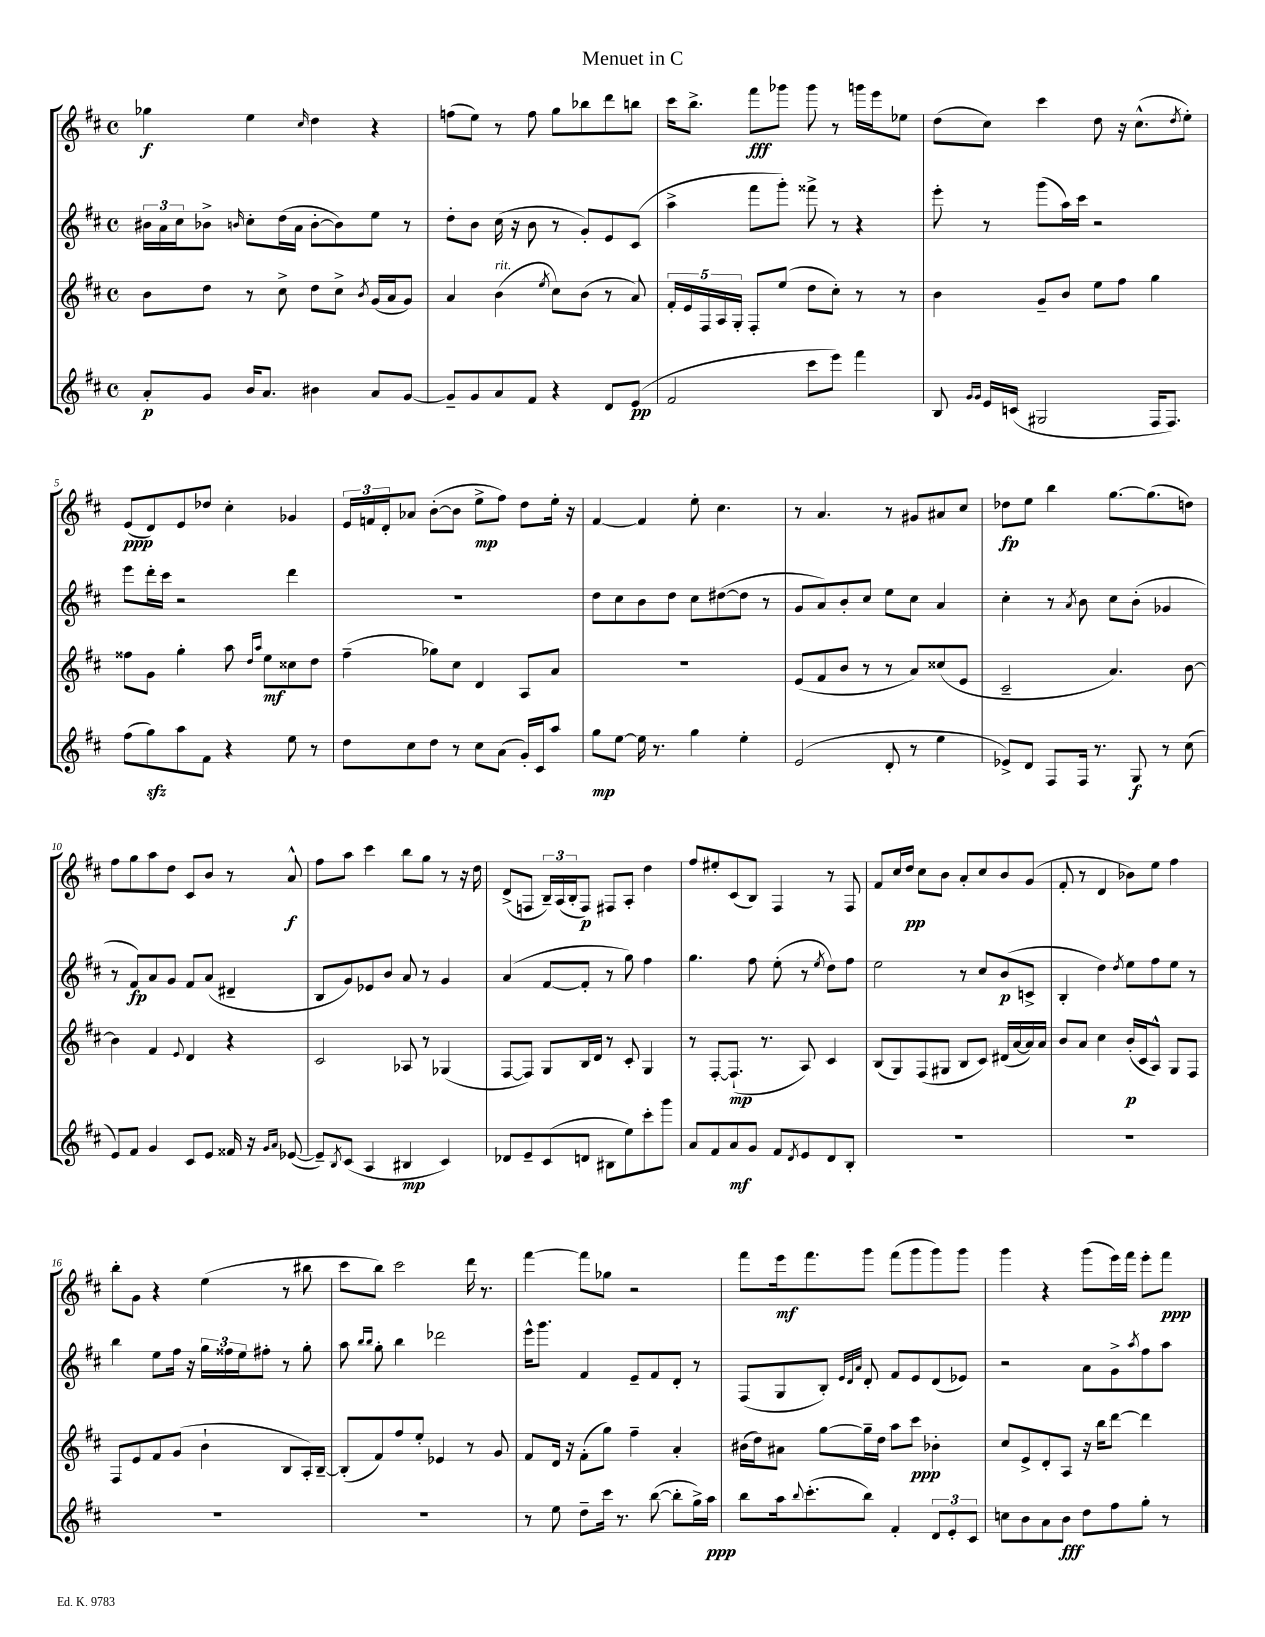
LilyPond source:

\header { title = "Menuet in C" }
<<
\new StaffGroup <<
\new Staff = "s0" {
    \clef treble \key d \major \defaultTimeSignature \time 4/4
    ges''4\f e''4 \grace { cis''16 } d''4 r4 |
    f''8( e''8) r8 f''8 g''8 bes''8 d'''8 b''8 |
    cis'''16 b''8.-> fis'''8\fff ges'''8 ges'''8 r8 g'''16 e'''16 ees''8 |
    d''8( cis''8) cis'''4 d''8 r16 cis''8.-^( \acciaccatura { d''8 } e''8-.) |
    e'8\ppp( d'8) e'8 des''8 cis''4-. ges'4 |
    \tuplet 3/2 { e'16 f'16 d'16-. } aes'8 b'8~-.( b'8 e''8->\mp fis''8) d''8 e''16-. r16 |
    fis'4~ fis'4 e''8-. cis''4. |
    r8 a'4. r8 gis'8 ais'8 cis''8 |
    des''8\fp e''8 b''4 g''8.~ g''8.( d''8) |
    fis''8 g''8 a''8 d''8 cis'8 b'8 r8 a'8-^\f |
    fis''8 a''8 cis'''4 b''8 g''8 r8 r16 d''16 |
    d'8->( f8 \tuplet 3/2 { b16--) a16( b16-. } f8\p) fis8 a8-. d''4 |
    fis''8 eis''8-. cis'8( b8) fis4 r8 fis8 |
    fis'8 cis''16 d''16\pp cis''8 b'8 a'8-. cis''8 b'8 g'8( |
    fis'8-. r8 d'4 bes'8) e''8 fis''4 |
    b''8-. g'8 r4 e''4( r8 bis''8 |
    cis'''8 b''8) cis'''2 d'''16 r8. |
    fis'''4~ fis'''8 ges''8 r2 |
    fis'''8 e'''16\mf fis'''8. g'''8 fis'''8( g'''8 g'''8) g'''8 |
    g'''4 r4 g'''8( e'''16) fis'''16 e'''8-. fis'''8\ppp \bar "|." |
}
\new Staff = "s1" {
    \clef treble \key d \major \defaultTimeSignature \time 4/4
    \tuplet 3/2 { bis'16 a'16 cis''16 } bes'8-> \grace { b'16 } cis''8-. d''16( a'16 b'8~-. b'8) e''8 r8 |
    d''8-. b'8 cis''16( r16 b'8 r8 g'8-.) e'8 cis'8( |
    a''4-> fis'''8 g'''8-.) fisis'''8-> r8 r4 |
    e'''8-. r8 g'''8( a''16) cis'''16 r2 |
    e'''8 d'''16-. cis'''16 r2 d'''4 |
    R1 |
    d''8 cis''8 b'8 d''8 cis''8 dis''8~( dis''8 r8 |
    g'8 a'8) b'8-. cis''8 e''8 cis''8 a'4 |
    cis''4-. r8 \acciaccatura { a'8 } b'8 cis''8 b'8-.( ges'4 |
    r8 fis'8\fp) a'8 g'8 fis'8 a'8( dis'4-- |
    b8 g'8) ees'8 b'8 a'8 r8 g'4 |
    a'4( fis'8~ fis'8-. r8 g''8) fis''4 |
    g''4. fis''8 e''8-.( r8 \acciaccatura { e''8 } d''8) fis''8 |
    e''2 r8 cis''8 b'8\p( c'8-> |
    b4-. d''4) \acciaccatura { d''8 } e''8 fis''8 e''8 r8 |
    b''4 e''8 fis''16 r16 \tuplet 3/2 { g''16 fisis''16 e''16 } fis''8-. r8 g''8-. |
    a''8 \grace { b''16 b''16 } g''8-. b''4 des'''2 |
    e'''16-^ g'''8. fis'4 e'8-- fis'8 d'8-. r8 |
    fis8( g8 b8-.) \grace { e'32 d'32 a'32 } d'8-. fis'8 e'8 d'8( ees'8) |
    r2 a'8 g'8-> \acciaccatura { a''8 } fis''8 a''8 \bar "|." |
}
\new Staff = "s2" {
    \clef treble \key d \major \defaultTimeSignature \time 4/4
    b'8 d''8 r8 cis''8-> d''8 cis''8-> \acciaccatura { b'8 } g'16( a'16 g'8) |
    a'4 b'4^\markup { \italic "rit." }( \acciaccatura { e''8 } cis''8) b'8( r8 a'8) |
    \tuplet 5/4 { fis'16-. e'16 fis16 a16 g16-. } fis8-. e''8( d''8 cis''8-.) r8 r8 |
    b'4 g'8-- b'8 e''8 fis''8 g''4 |
    fisis''8 g'8 g''4-. a''8 \grace { d''16 a''16 } e''8\mf cisis''8 d''8 |
    fis''4--( ges''8) cis''8 d'4 a8 a'8 |
    R1 |
    e'8( fis'8 b'8 r8 r8 a'8) cisis''8( e'8 |
    cis'2-- a'4.) b'8~ |
    b'4 fis'4 \appoggiatura { e'8 } d'4 r4 |
    cis'2 aes8 r8 ges4( |
    fis8~ fis8) g8 b16 d'16 r8 cis'8-. g4 |
    r8 fis8~-. fis8.-!\mp( r8. a8) cis'4 |
    b8( g8) fis8( gis8 b8 cis'8) dis'16( a'16~ a'16) a'16 |
    b'8 a'8 cis''4 b'16-.\p( cis'16 a8-^) g8 fis8 |
    fis8 e'8 fis'8 g'8( b'4-! b8 a16-.) b16~-- |
    b8-.( fis'8) fis''8 e''8-. ees'4 r8 g'8 |
    fis'8 d'16 r16 fis'8-.( g''8) fis''4-- a'4-. |
    bis'16( d''16) ais'8 g''8~ g''16-- d''16 a''8 cis'''8\ppp bes'4-. |
    cis''8 e'8-> d'8-. a8 r16 b''16 d'''8~ d'''4 \bar "|." |
}
\new Staff = "s3" {
    \clef treble \key d \major \defaultTimeSignature \time 4/4
    a'8-.\p g'8 b'16 a'8. bis'4 a'8 g'8~ |
    g'8-- g'8 a'8 fis'8 r4 d'8 e'8\pp( |
    fis'2 cis'''8 e'''8) fis'''4 |
    b8 \grace { g'16 g'16 } e'16 c'16( gis2 fis16 fis8.) |
    fis''8( g''8\sfz) a''8 fis'8 r4 e''8 r8 |
    d''8 cis''8 d''8 r8 cis''8 a'8( g'16-.) cis'16 a''8 |
    g''8\mp e''8~ e''16 r8. g''4 e''4-. |
    e'2( d'8-. r8 e''4 |
    ees'8->) d'8 fis8 fis16 r8. g8\f r8 cis''8( |
    e'8) fis'8 g'4 cis'8 e'8 fisis'16 r16 \grace { g'16 a'16 } ees'8~( |
    ees'8--) \acciaccatura { b8 } cis'8( a4 bis4\mp cis'4) |
    des'8 e'8-- cis'8( d'8 bis8 e''8) cis'''8-. g'''8 |
    a'8 fis'8 a'8\mf g'8 fis'8 \acciaccatura { d'8 } e'8 d'8 b8-. |
    R1 |
    R1 |
    R1 |
    R1 |
    r8 e''8 d''8-- cis'''16 r8. b''8~( b''8-. g''16->) a''16\ppp |
    b''8 a''16 \appoggiatura { b''8 } cis'''8.-.( b''8) fis'4-. \tuplet 3/2 { d'8 e'8-. cis'8 } |
    c''8 b'8 a'8 b'8\fff d''8 fis''8 g''8-. r8 \bar "|." |
}
>>
>>
